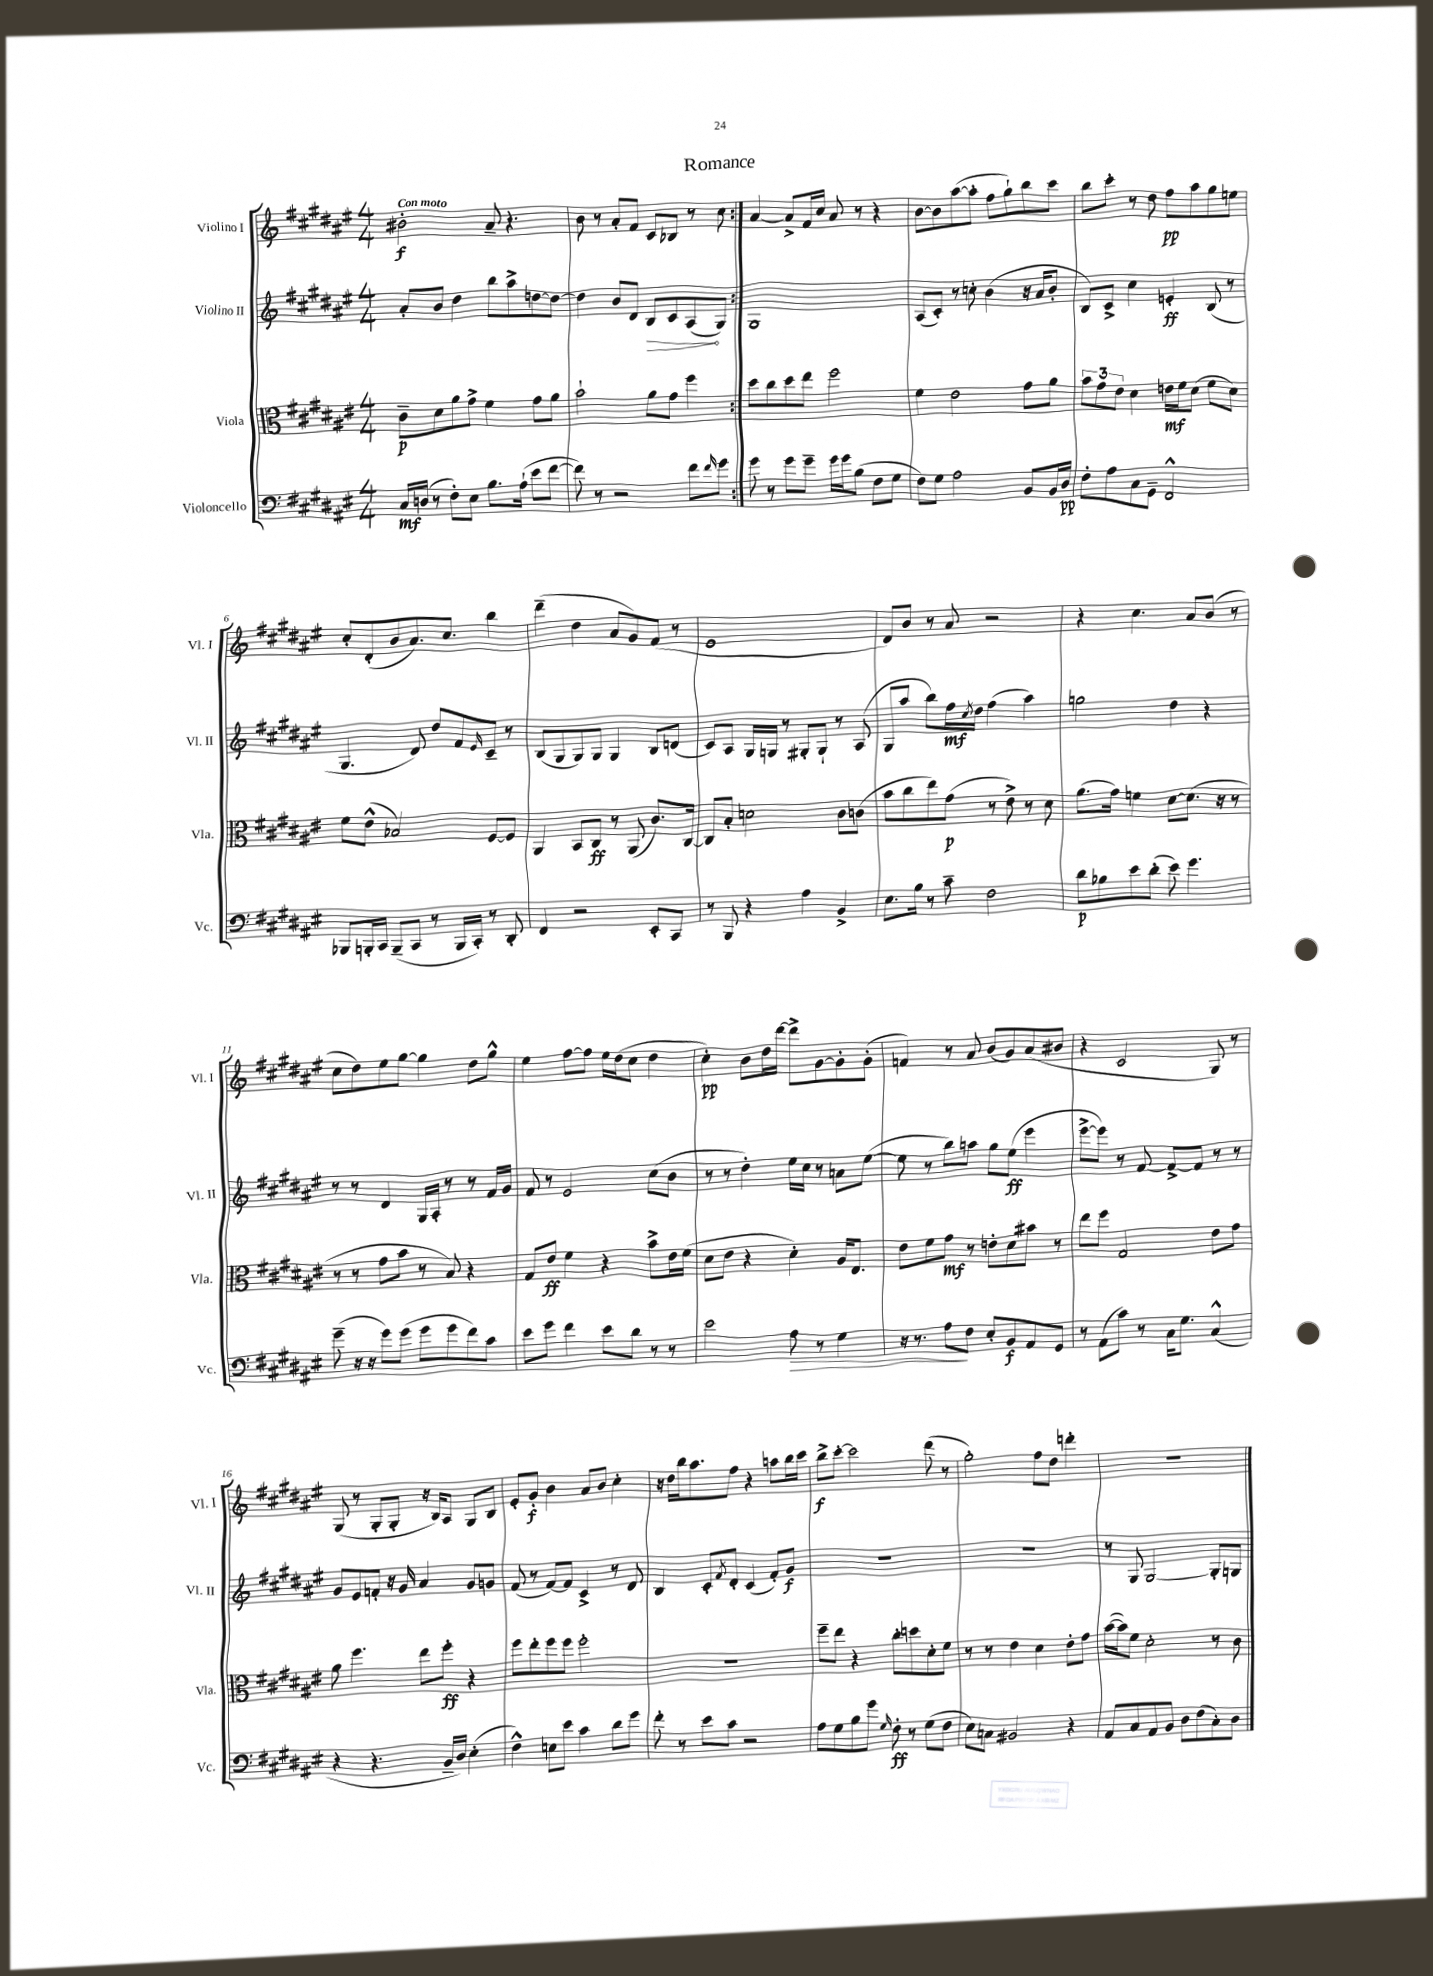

**kern	**kern	**kern	**kern
*staff4	*staff3	*staff2	*staff1
*clefF4	*clefC3	*clefG2	*clefG2
*k[f#c#g#d#a#e#]	*k[f#c#g#d#a#e#]	*k[f#c#g#d#a#e#]	*k[f#c#g#d#a#e#]
*M4/4	*M4/4	*M4/4	*M4/4
16C#	8c#~	8a#'	2b#'
(16D	.	.	.
8r	8d#	8b	.
8F#')	8a#	4dd#	.
8E#	8g#^	.	.
8.B	4f#	8bb	8a#~
.	.	8aa#^	4.r
(16A#`	.	.	.
8e#	8g#	[8dd	.
[8f#	8a#	8dd_	.
=	=	=	=
8f#])	2b`	4dd]	8b
8r	.	.	8r
2r	.	8b	8a#'
.	.	8d#	8f#
.	8a#	8B	8c#
.	8g#	8c#	8B-
8f#	4ff#	(8A#	8r
16qqf#	.	.	.
8g#	.	8G#)	8cc#
=:|!	=:|!	=:|!	=:|!
8g#	8dd#	1G#	[4a#
8r	8cc#	.	.
8g#	8dd#	.	8a#^]
8g#~	8ee#	.	16f#
.	.	.	16cc#
16g#	2ff#	.	8a#
16g#	.	.	.
(8B	.	.	8r
8F#	.	.	4r
8G#	.	.	.
=	=	=	=
8F#)	4f#	(8A#	[8b
8G#	.	8c#')	8b]
2A#	2e#	8r	([8aa#
.	.	8cc'	8aa#']
.	.	(4b	8ff#
.	.	.	8gg#`)
8BB	8g#	16r	8bb
.	.	16a#	.
16BB	8a#	8b'	8ccc#
16D#	.	.	.
=	=	=	=
8F#'	12b	8B)	8bb
.	12g#	.	.
8A#	.	8c#^	8ccc#'
.	12e#	.	.
8C#	4d#	4cc#	8r
8GG#~	.	.	8dd#
2FF#^^	16e	4e'	8ff#
.	16f#	.	.
.	(8d#	.	8aa#
.	8f#	(8B	8gg#
.	8d#)	8r	8ee
=	=	=	=
8BBB-	8f#	4.G#	8cc#'
16BBB'	(8e#^^	.	(8d#'
16CC#	.	.	.
(8BBB~	2B-)	.	8b
8CC#	.	8d#)	8.a#)
8r	.	8dd#	.
.	.	.	8.cc#
16BBB	.	8f#	.
16CC#')	.	.	.
.	.	16qqe#	.
8r	[8F#	8c#~	4bb
8DD#'	8F#]	8r	.
=	=	=	=
4FF#	4AA#	(8B	(4ddd#~
.	.	8G#	.
2r	8BB	8G#)	4dd#
.	8C#	8G#	.
.	8r	4G#	8a#
.	(8AA#	.	8g#)
8EE#'	8.c#)	8B	(8f#
8CC#	.	(8d	8r
.	[16C#	.	.
=	=	=	=
8r	8C#]	8c#)	1e#
8BBB	8B'	8A#	.
4r	2d	16G#	.
.	.	16G	.
.	.	8r	.
4A#	.	8G#'	.
.	.	8G#`	.
4BB^	8c#	8r	.
.	(8c	(8A#	.
=	=	=	=
8.E#	8b	8G#	8d#)
.	8cc#	8aa#	8b
16B	.	.	.
8r	8ee#)	8bb)	8r
8c#~	(8g#	16ff#	8a#
.	.	8qcc#	.
.	.	16dd#	.
2F#	8r	(4ff#	2r
.	8e#^)	.	.
.	8r	4aa#)	.
.	8d#	.	.
=	=	=	=
8d#	(8.a#	2gg	4r
8B-	.	.	.
.	16g#)	.	.
8e#	4f	.	4.cc#
(8d#'	.	.	.
8e#)	[8d#	4dd#	.
4.g#	(8.d#]	.	8a#
.	.	4r	(8b
.	16r	.	.
.	8r	.	8r
=	=	=	=
(8g#~	8r	8r	8cc#
16r	8r	8r	8dd#)
16r	.	.	.
8g#)	8g#	4d#	8ee#
(8g#	8b	.	[8gg#
8g#	8r	16G#	4gg#]
.	.	16A#'	.
8g#	8B)	8r	.
8f#)	4r	8r	8dd#
8c#	.	16f#	8gg#^^
.	.	16g#	.
=	=	=	=
8e#	8G#	8f#	4ee#
8g#	8e#	8r	.
4f#	4f#	2e#	[8ff#
.	.	.	8ff#]
8e#	4r	.	16ee#
.	.	.	(16dd#
8d#	.	.	8cc#
8r	8b^	(8cc#	4dd#
8r	16e#	8b	.
.	(16f#	.	.
=	=	=	=
2e#	8d#	8r	4cc#')
.	8e#	8r	.
.	4r	4dd#')	8b
.	.	.	16dd#
.	.	.	[16ddd#
8A#	4d#')	16ee#	8ddd#^]
.	.	16cc#	.
8r	.	8r	[8g#
4G#	16A#	8a	8g#']
.	8.E#	.	.
.	.	([8ee#	(8g#'
=	=	=	=
16r	8e#	8ee#]	4f)
8.r	.	.	.
.	8f#	8r	.
8A#	8g#	8bb)	8r
8F#	8r	8aa	8a#
8E#'	8e'	8gg#	(8b
8BB	8d#	(8ee#	8g#)
8AA#	8b#	4eee#	(8a#
8GG#	8r	.	8b#
=	=	=	=
8r	8ee#	[8eee#^	4r
(8AA#	8ff#	8eee#])	.
8c#)	2G#	8r	2c#
8r	.	[8f#	.
16C#	.	8f#^_	.
8.G#	.	.	.
.	.	8f#]	.
(4C#^^	8e#	8r	8G#)
.	8g#	8r	8r
=	=	=	=
4r	8a#	8g#	(8G#
.	4.ff#	8e#	8r
4.r	.	8f'	8G#'
.	.	16r	8G#'
.	.	16g#	.
.	8ee#	4a#	16r
.	.	.	16B)
16BB~	8ff#'	.	8A#
16D#)	.	.	.
(4E#'	4r	8g#	8G#
.	.	8g	8B
=	=	=	=
4F#^^)	8ff#	(8f#	8e#'
.	8ee#'	8r	8g#'
8E	8ff#	[8f#)	4b
8e#	8ff#	8f#]	.
4c#	2ff#'	4c#^	8a#
.	.	.	8b
8d#	.	8r	4cc#'
8g#	.	8d#	.
=	=	=	=
8f#'	1r	4B	16r
.	.	.	16dd#
8r	.	.	16bb
.	.	.	8.aa#
8e#	.	8c#'	.
.	.	8qf#	.
8c#	.	8d#'	8ff#
2r	.	(4c#	4r
.	.	8f#')	8aa
.	.	8g#	16bb
.	.	.	16ccc#
=	=	=	=
8A#	8ff#~	1r	8bb^
8G#	8ee#	.	[8ccc#'
8B	4r	.	2ccc#]
8g#	.	.	.
16qqG#	.	.	.
8F#'	8cc#'	.	.
8r	8dd	.	.
(8G#	8d#'	.	(8ddd#
8F#	8f#	.	8r
=	=	=	=
8E#)	8r	1r	2gg#')
8C	8r	.	.
2BB#	4e#	.	.
.	4d#	.	8ff#
.	.	.	8dd#
4r	8e#'	.	4ddd'
.	8g#	.	.
=	=	=	=
8AA#	([16b	8r	1r
.	16b])	.	.
8C#	8f#	8G#	.
8AA#	2d#'	[2G#	.
8BB	.	.	.
8D#	.	.	.
(8F#	.	.	.
8C#')	8r	8G#']	.
8D#	8c#	8G	.
==	==	==	==
*-	*-	*-	*-
